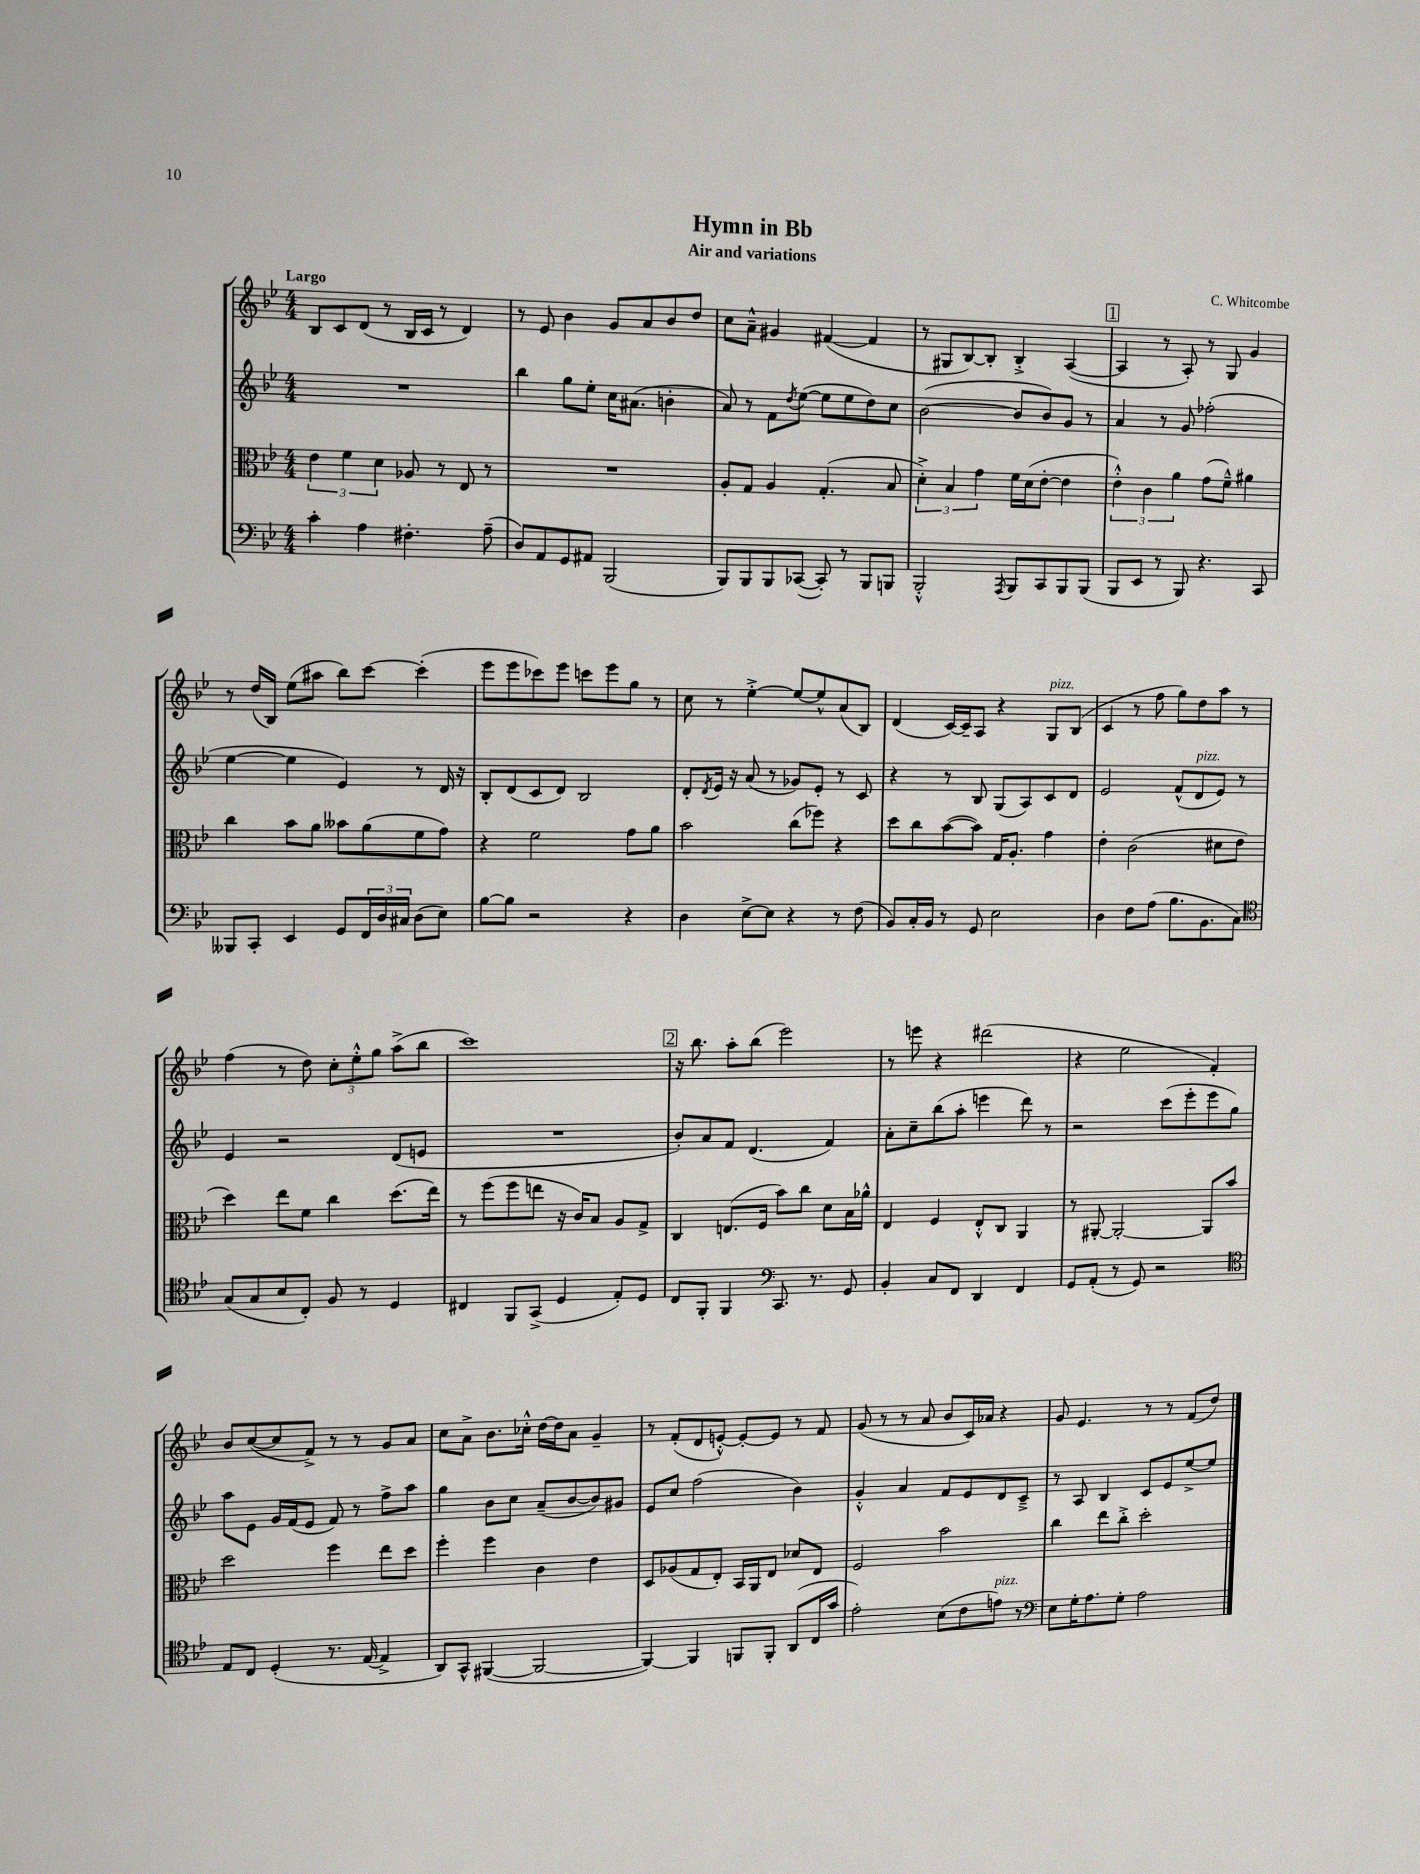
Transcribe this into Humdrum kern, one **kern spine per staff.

**kern	**kern	**kern	**kern
*staff4	*staff3	*staff2	*staff1
*clefF4	*clefC3	*clefG2	*clefG2
*k[b-e-]	*k[b-e-]	*k[b-e-]	*k[b-e-]
*M4/4	*M4/4	*M4/4	*M4/4
4c'	6e-	1r	8B-
.	.	.	8c
.	6f	.	.
4A	.	.	(8d
.	6d	.	.
.	.	.	8r
4.F#'	8A-	.	16B-
.	.	.	16c
.	8r	.	8r
.	8E-	.	4d)
(8A~	8r	.	.
=	=	=	=
8D)	1r	4bb-	8r
8AA	.	.	8e-
8GG	.	8gg	4b-
8AA#	.	8ee-'	.
(2BBB-	.	16cc	8g
.	.	(8.a#	.
.	.	.	8a
.	.	4b'	8b-
.	.	.	8dd
=	=	=	=
8BBB-)	8A'	8a)	8cc
8BBB-	8G	8r	8a~^^
8BBB-	4A	8f	4g#
.	.	8qdd	.
([8CC-	.	([8ee-	.
8CC-'])	(4.G'	8ee-]	([4f#
8r	.	8ee-	.
8BBB-	.	8dd)	4f#]
8BBB	8B-	8cc	.
=	=	=	=
2BBB-'^^	6d'^)	([2b-	8r
.	.	.	8G#
.	6B-	.	.
.	.	.	[8B-)
.	6g	.	.
.	.	.	8B-']
8qAAA	.	.	.
8BBB-	16f	8b-]	4B-'^
.	(16d	.	.
8CC	[8e-'	8b-)	.
8BBB-	4e-]	8g	([4A
(8BBB-	.	8r	.
=	=	=	=
8BBB-	6e-'^^)	4a	4A]
8EE-	.	.	.
.	6c	.	.
8r	.	8r	8r
.	6a	.	.
8BBB-)	.	8g	8A')
4.r	(8g	(2ff-'	8r
.	8f~^^)	.	8G
.	4a#	.	4g
8CC	.	.	.
=	=	=	=
8BBB--	4cc	[4ee-	8r
8CC'	.	.	(16dd
.	.	.	16B-)
4EE-	8b-	4ee-]	(8ee-
.	8a	.	8aa#
8GG	8b--	4e-)	8bb-)
24FF	(8a	.	[8ccc
24D	.	.	.
24C#	.	.	.
(8D	8f	8r	(4ccc']
8E-)	8g)	16d	.
.	.	16r	.
=	=	=	=
[8B-	4r	8B-'	8eee-
8B-]	.	(8d	8eee-
2r	2f	8c	8ccc-)
.	.	8d)	8eee-
.	.	2B-	8ccc
.	.	.	8eee-
4r	8g	.	8gg
.	8a	.	8r
=	=	=	=
4D	2b-	8d'	8cc
.	.	8qd	.
.	.	16e-	8r
.	.	16r	.
[8E-^	.	(8a	[4ee-'^
8E-]	.	8r	.
4r	(8cc	8g-)	8ee-_
.	8ff-)	8e-'	8ee-^^]
8r	4r	8r	(8a
(8F	.	8c	8B-)
=	=	=	=
8BB-)	8dd	4r	(4d
16C'	8cc	.	.
16BB-	.	.	.
8r	([8b-	8r	[16c)
.	.	.	16c~]
8GG	8b-])	8B-	8A
2E-	16G	(8G	4r
.	8.A'	.	.
.	.	8A)	.
.	4g	8c	8G
.	.	8d	(8B-
=	=	=	=
4D	4e-'	2e-	4c
8F	(2c	.	8r
(8A	.	.	8ff
8.B-	.	(8f^^	8gg)
.	.	8d	8dd
8.BB-	.	.	.
.	8d#	8e-)	8aa
8C)	8e-	8r	8r
=	=	=	=
*clefC4	*	*	*
(8G	4dd)	4e-	(4ff
8G	.	.	.
8B-	8ee-	2r	8r
8C')	8f	.	8dd)
8F	4cc	.	12cc'
.	.	.	12ee-'^^
8r	.	.	.
.	.	.	12gg
4D	(8.dd	(8d	(8aa^
.	.	8e	8bb-
.	16ee-)	.	.
=	=	=	=
4C#	8r	1r	1ccc)
.	(8ff	.	.
8FF	8ff	.	.
(8GG^	8ee	.	.
4D	16r	.	.
.	16c)	.	.
.	8B-	.	.
8E-')	8A	.	.
8D	8G^	.	.
=	=	=	=
8C	4C	8b-')	16r
.	.	.	8.bb-
8FF'	.	8a	.
4FF	(8.E	8f	8aa'
.	.	(4.d	(8bb-
.	16F	.	.
*clefF4	*	*	*
8.CC	8b-)	.	2eee-)
.	8cc	.	.
8.r	.	.	.
.	8d	4f)	.
8GG	16B-	.	.
.	16a-^^	.	.
=	=	=	=
4BB-'	4E-	8a'	8r
.	.	8cc~	8eee
8C	4F	(8bb-	4r
8FF	.	8aa'	.
4DD	8E-'^^	4eee	(2ddd#
.	8C	.	.
4FF	4AA	8ddd)	.
.	.	8r	.
=	=	=	=
8GG	8r	2r	4r
(8AA'	[8AA#'	.	.
8r	2AA#'_	.	2ee-
8GG)	.	.	.
2r	.	(8ccc	.
.	.	8eee-'	.
.	8AA#]	8eee-	4f')
.	8b-	8gg)	.
=	=	=	=
*clefC4	*	*	*
8E-	2dd	8aa	8b-
8C	.	8e-	([8cc
(4D'	.	16g	8cc]
.	.	(16f	.
.	.	8e-	8f^)
8.r	4ff	8f)	8r
.	.	8r	8r
[16E-	.	.	.
4E-^]	8ee-	8ff^	8g
.	8dd	8aa	8a
=	=	=	=
8AA)	4ff'	4gg	8cc
8GG^^	.	.	8a^
([4FF#	4ff	8b-	8.b-
.	.	8cc	.
.	.	.	16cc-'^^
2FF#_	4c	(8a~	[16dd
.	.	.	16dd]
.	.	[8b-	8a
.	4e-	8b-])	4g~
.	.	8g#	.
=	=	=	=
4FF#_)	8D	8e-	8r
.	(8A-	8cc	(8f'
4FF#]	8G	(2ff	8d
.	8E-')	.	[8e'^^)
8FF	16BB-	.	8e'_
.	16AA	.	.
8FF'	8E-	.	8e]
(8AA	8d-	4b-)	8r
16C	8E-	.	8f
16g	.	.	.
=	=	=	=
2e-')	2F	4g'^^	(8g
.	.	.	8r
.	.	4a	8r
.	.	.	8a
(8B-	2b-	8f	8b-
8c	.	8e-	16c)
.	.	.	16a-
8e)	.	8d	4r
8r	.	8c~^	.
=	=	=	=
*clefF4	*	*	*
8E-	4cc	8r	8g
16G'	.	8A	4.e-
8.A	.	.	.
.	8ee-	4B-	.
8G'	8cc'^	.	.
2A	2dd'	8c	8r
.	.	8e-	8r
.	.	[8ee-^	(8f
.	.	8ee-]	8dd)
==	==	==	==
*-	*-	*-	*-
